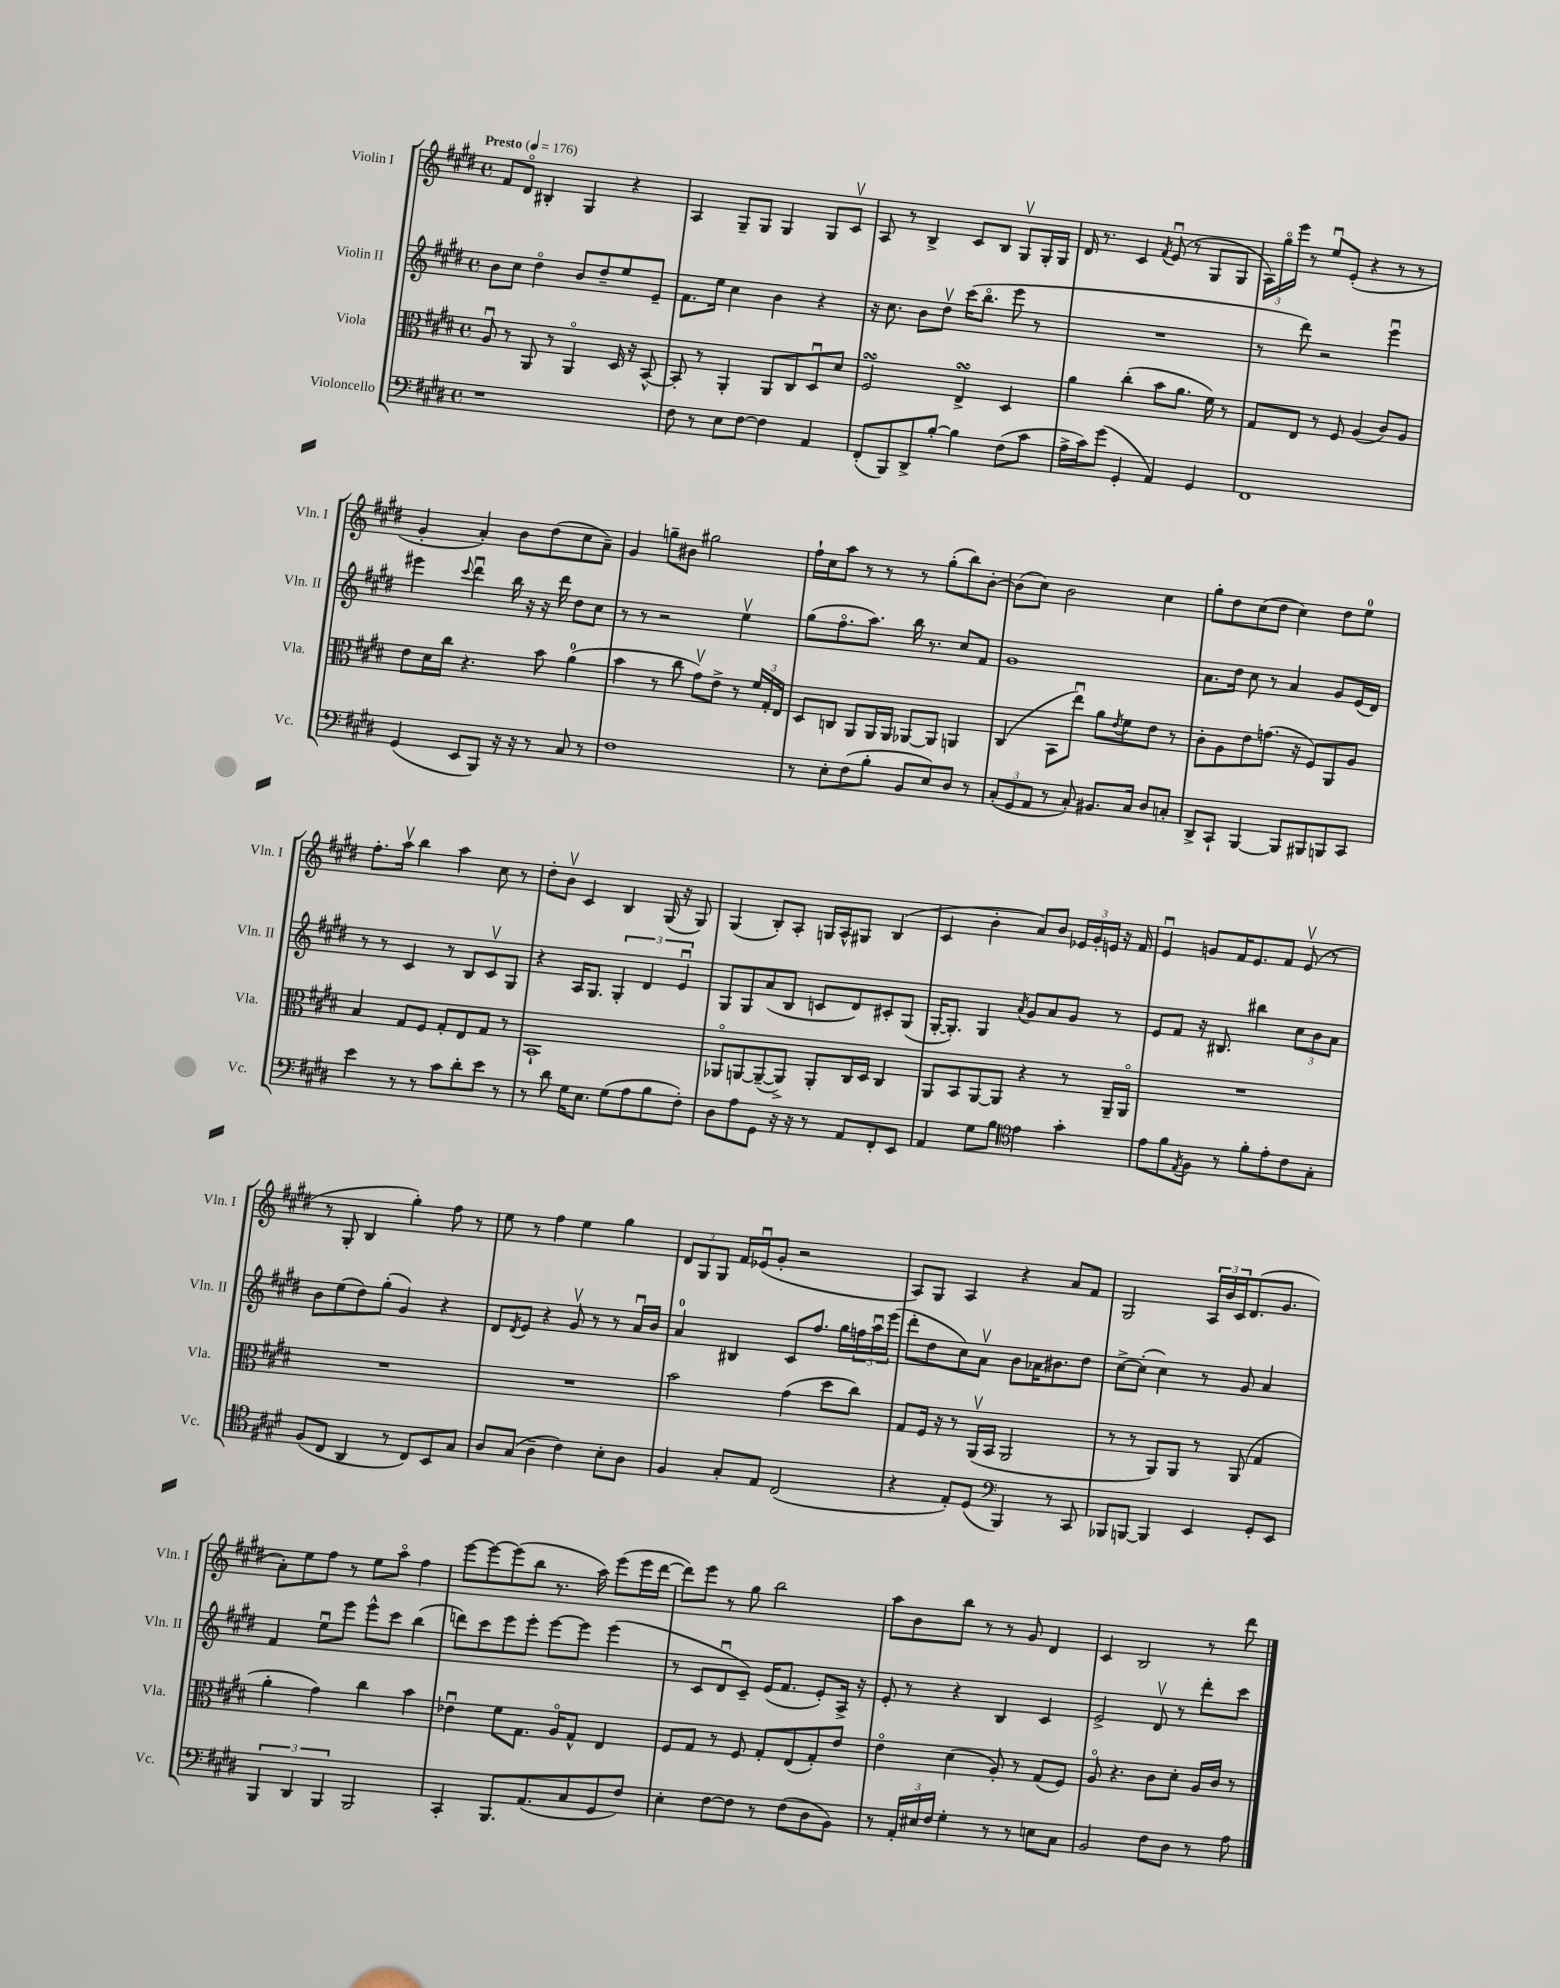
<<
\new StaffGroup <<
\new Staff = "s0" \with { instrumentName = "Violin I" shortInstrumentName = "Vln. I" } {
    \clef treble \key e \major \defaultTimeSignature \time 4/4 \tempo "Presto" 4 = 176
    fis'8 dis'8\flageolet bis4-. gis4 r4 |
    a4 gis8-- gis8 gis4 gis8 cis'8\upbow |
    a8 r8 b4-> cis'8 b8 gis8\upbow gis16-. gis16 |
    dis'16 r8. cis'4 \acciaccatura { fis'8 } e'8\downbow( r8 gis8 gis8 |
    \tuplet 3/2 { a16) gis''16\flageolet e'''16 } r8 e''8\downbow e'8-.( r4 r8 r8 |
    gis'4-. a'4-.) b'8 dis''8( cis''8 a'8--) |
    gis'4 g''8-- bis'8 gis''2 |
    fis''16-! cis''16 a''8 r8 r8 r8 gis''8-.( b''8) b'8~-. |
    b'8( cis''8) b'2 cis''4 |
    gis''8-. dis''8 cis''8( dis''8 cis''4) dis''8 e''8-0 |
    fis''8.-. a''16\upbow b''4 a''4 cis''8 r8 |
    dis''8-. b'8\upbow cis'4 b4 gis16( r16 gis8) |
    gis4( b8-.) a8-. g16 a16-^ gis8 b4( |
    cis'4 b'4-. a'8) b'8 \tuplet 3/2 { ees'16 gis'16-. e'16 } r16 fis'16 |
    e'4\downbow g'8 fis'16 e'8. fis'8 e'8\upbow( r8 |
    r8 gis8-. b4 gis''4-.) fis''8 r8 |
    e''8 r8 fis''4 e''4 gis''4 |
    \tuplet 3/2 { dis'8 gis8 gis8 } fis'16 ees'16\downbow( gis'8-. r2 |
    a8) gis8 a4 r4 a'8 fis'8 |
    gis2 \tuplet 3/2 { a16 b'16 cis'16 } dis'8.( gis'8. |
    a'8-.) e''8 fis''8 r8 e''8 a''8\flageolet fis''4 |
    e'''8~ e'''8~ e'''8( b''8 r8. a''16) e'''8( e'''16 dis'''16~ |
    dis'''8) e'''8 r8 gis''8 b''2 |
    a''8 b'8 b''8 r8 r8 gis'8 dis'4 |
    cis'4 b2 r8 dis'''8 \bar "|." |
}
\new Staff = "s1" \with { instrumentName = "Violin II" shortInstrumentName = "Vln. II" } {
    \clef treble \key e \major \defaultTimeSignature \time 4/4
    b'8 cis''8 dis''4\flageolet b'8 dis''8-- e''8 e'8-- |
    fis'8. e''16 cis''4 b'4 r4 |
    r16 cis''8. b'8 dis''8\upbow cis'''16( b''8.\flageolet e'''8 r8 |
    R1 |
    r8 dis'''8) r2 e'''4\downbow |
    eis'''4 \appoggiatura { cis'''8 } dis'''4\downbow b''16 r16 r16 dis'''16 dis''8 cis''8 |
    r8 r8 r2 e''4\upbow |
    gis''8( fis''8.\flageolet a''8.) b''16 r8. cis''8 fis'8 |
    gis'1 |
    a'8. dis''16 cis''8 r8 a'4 gis'8 e'16( dis'16) |
    r8 r8 cis'4 r8 b8 cis'8\upbow gis8 |
    r4 a16 gis8. \tuplet 3/2 { gis4-. dis'4 e'4\downbow } |
    gis8 gis8 a'8( b8 c'8 dis'8) cis'8-. gis8( |
    gis16~-. gis8.-.) gis4 \acciaccatura { a'8 } gis'8 a'8 gis'8 r8 |
    e'8 fis'8 r16 bis8. bis''4 \tuplet 3/2 { cis''8 b'8 a'8 } |
    b'8 e''8( dis''8) gis''8-.( gis'4) r4 |
    dis'8 \acciaccatura { dis'8 } e'8 r4 gis'8\upbow r8 r8 a'16\downbow b'16 |
    a'4-0 bis4 cis'8 fis''8. gis''16 \tuplet 3/2 { f''16 a''16\downbow e'''16( } |
    dis'''8-. dis''8 cis''8) a'8\upbow b'8 aes'16 bis'8. dis''8 |
    cis''8~-> cis''8-.( cis''4) r8 gis'8 a'4 |
    fis'4 e''8\downbow e'''8 e'''8-^ cis'''8 b''4( |
    d'''8) cis'''8 e'''8 e'''8-. e'''8~ e'''8 e'''4( |
    r8 cis'8 dis'8\downbow cis'8--) e'16( fis'8. e'8-.) a16-> r16 |
    e'8-. r8 r4 b4 cis'4 |
    e'2-> dis'8\upbow r8 dis'''8-. cis'''8 \bar "|." |
}
\new Staff = "s2" \with { instrumentName = "Viola" shortInstrumentName = "Vla." } {
    \clef alto \key e \major \defaultTimeSignature \time 4/4
    a8\downbow r8 a,8 r8 a,4\flageolet dis16 r16 b,8~-^ |
    b,8-. r8 a,4-. a,8 cis8 dis8\downbow dis'8 |
    fis2\turn e4->\turn dis4 |
    a'4 cis''4-.( b'8 a'8. fis'16) r8 |
    gis8 e8 r8 fis8 a4( cis'8) a8 |
    e'8 dis'16 cis''16 r4. b'8 a'4-0( |
    b'4 r8 cis''8 gis'8\upbow) e'8-> r8 \tuplet 3/2 { fis'16 gis16-. e16 } |
    dis8 c8 a,8 a,16 a,16 aes,8~ aes,8 a,4 |
    cis4( b,8 e''8\downbow) a'8 \acciaccatura { e'8 } fis'8 e'8 r8 |
    cis'8-. a8 e'8 g'8.( r16 fis8) a,8 a8 |
    b4 gis8 fis8 gis8-. e8 gis8 r8 |
    b,1-! |
    aes,8\flageolet a,8~ a,8~--( a,8->) a,8-. cis16 dis16 cis4 |
    a,8 b,8 a,8~ a,8 r4 r8 a,16-- a,16\flageolet |
    R1 |
    R1 |
    R1 |
    b'2 gis'4( dis''8 cis''8) |
    gis8 fis16 r16 r8 a,16\upbow( b,16 a,2 |
    r8 r8 a,8) a,8 r8 a,8( gis4 |
    a'4-. gis'4) cis''4 b'4 |
    ees'4\downbow fis'8 gis8. a16\flageolet gis8-^ e4 |
    fis8 gis8 r8 fis8 gis8-. e8( gis8-.) e'8 |
    e'4\flageolet dis'4( a8-.) r8 gis8( fis8) |
    a8\flageolet r4. cis'8 dis'8-. a16 cis'16 r8 \bar "|." |
}
\new Staff = "s3" \with { instrumentName = "Violoncello" shortInstrumentName = "Vc." } {
    \clef bass \key e \major \defaultTimeSignature \time 4/4
    r1 |
    fis8 r8 e8 fis8~ fis4 a,4 |
    fis,8-.( b,,8) dis,8-> b8~-. b4 fis8( cis'8 |
    a16-> cis'16) gis'8( gis,4-. a,4) gis,4 |
    fis,1 |
    gis,4( e,8 b,,8) r16 r16 r8 cis8 r8 |
    fis1 |
    r8 e8-. fis8( b8-. b,8 e8) dis8 r8 |
    \tuplet 3/2 { cis8-.( gis,8 a,8 } r8 cis8-.) bis,8. cis16 dis8 c8-. |
    dis,8-> cis,8-! b,,4~ b,,8 bis,,8 b,,8 cis,8 |
    e'4 r8 r8 cis'8 dis'8-. e'8 r8 |
    r8 dis'8 gis16 e8. gis8( a8 b8 fis8-.) |
    dis8 a8 gis,8 r16 r16 r8 a,8 fis,8-. e,8 |
    a,4 gis8 b8 \clef tenor e'4 gis'4-. |
    e'8 fis'8 \acciaccatura { e8 } fis8 r8 fis'8-. e'8-. cis'8 gis8-. |
    fis8( cis8 a,4 r8 cis8) b,8 gis8 |
    a8 gis8( a4-- cis'4) b8-. a8 |
    fis4 gis8-. e8 cis2( |
    r4 e8-.) dis8( \clef bass b,,4) r8 cis,8 |
    bes,,8 b,,8~ b,,4 e,4 gis,8-. e,8 |
    \tuplet 3/2 { b,,4 dis,4 b,,4 } b,,2 |
    cis,4-. b,,8. a,8.( cis8 gis,8 fis8) |
    e4-. fis8~ fis8 r8 fis8( dis8 b,8) |
    r8 \tuplet 3/2 { a,16-. eis16 fis16 } gis4-. r8 r8 e8 cis8 |
    b,2 fis8 dis8 r8 a8 \bar "|." |
}
>>
>>
\layout { \context { \Score \remove "Bar_number_engraver" } }
